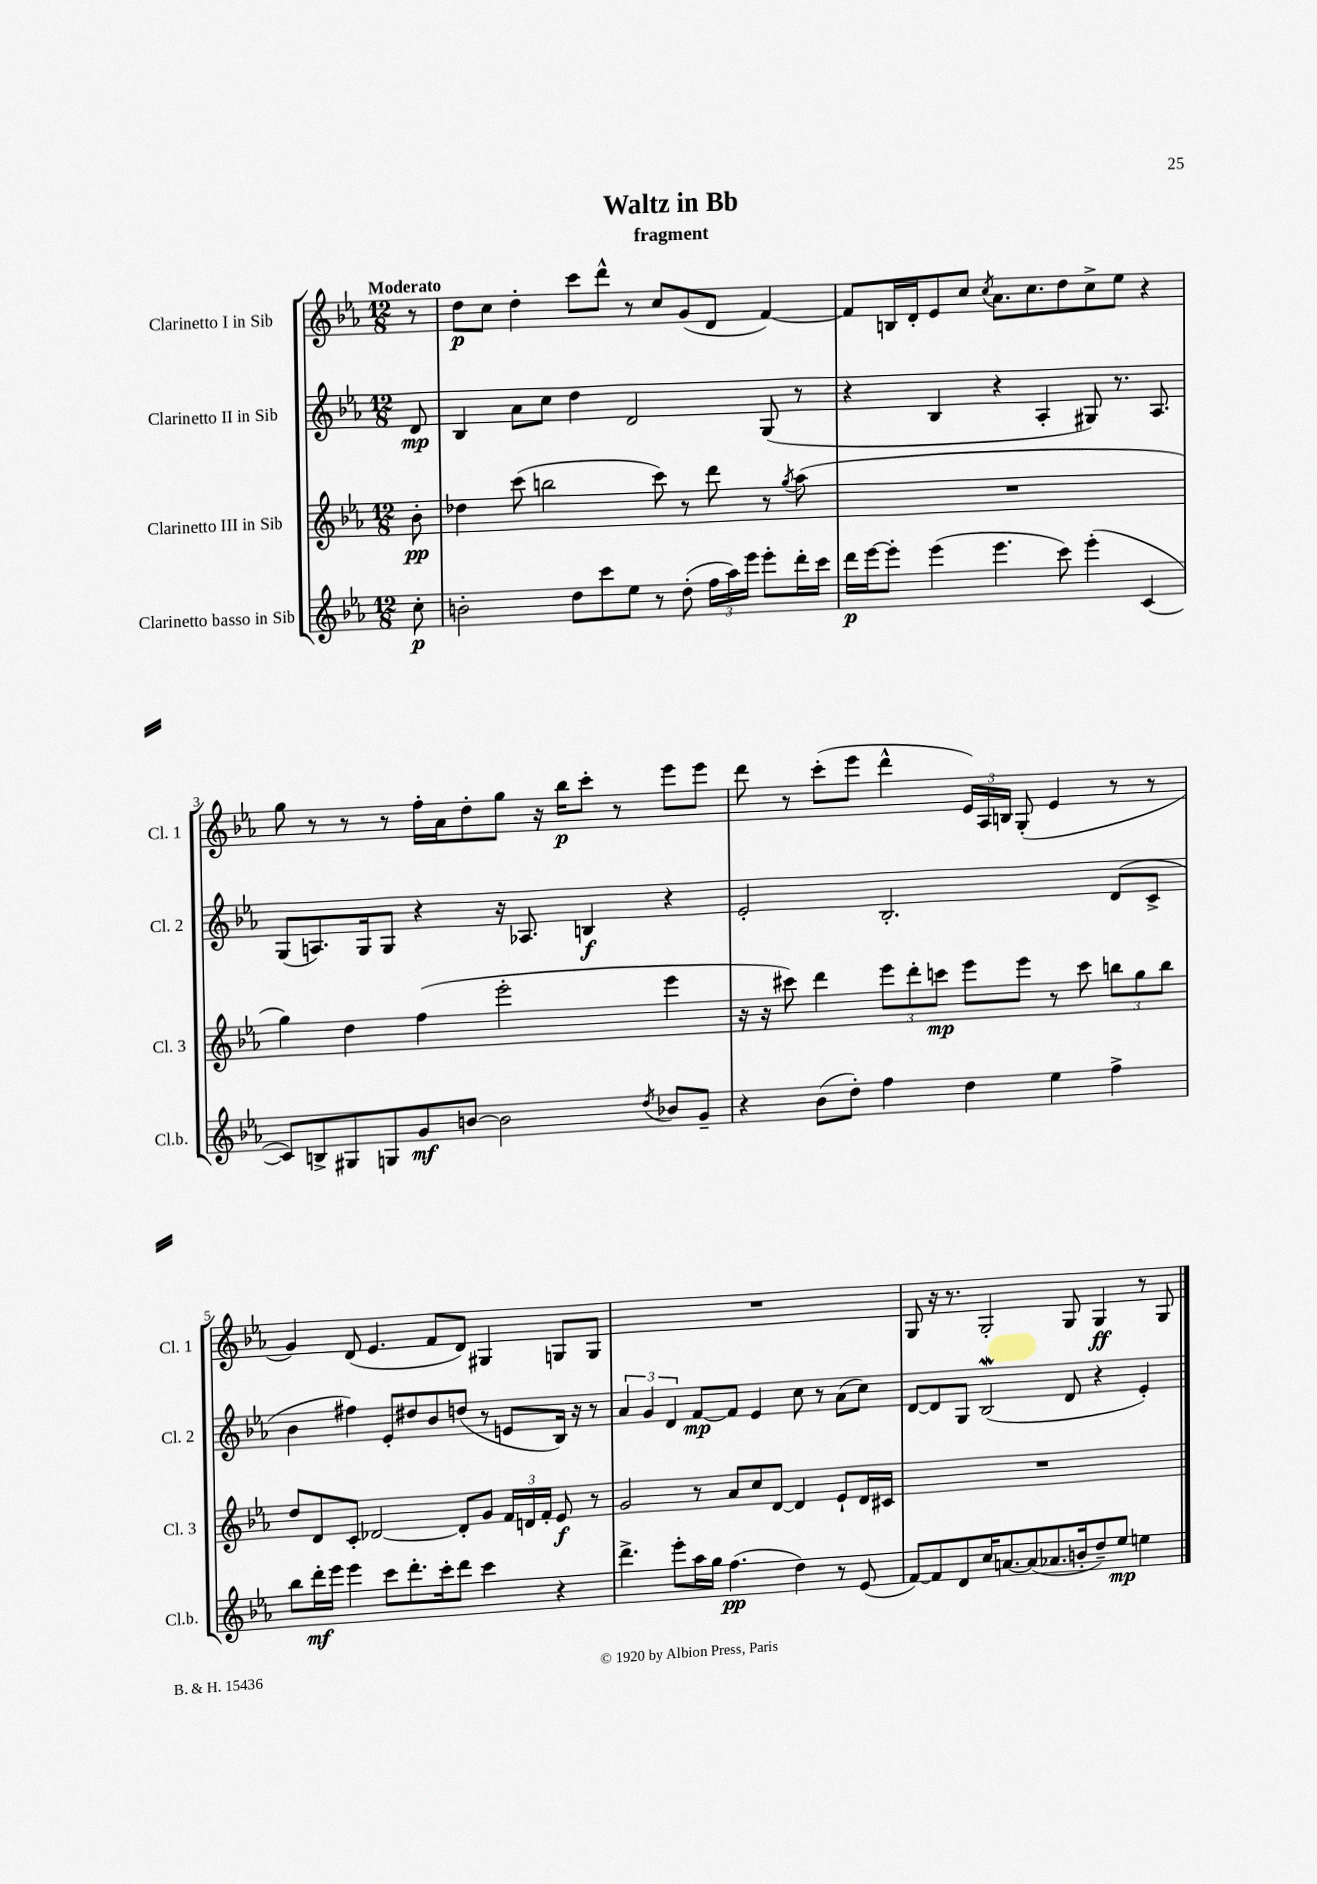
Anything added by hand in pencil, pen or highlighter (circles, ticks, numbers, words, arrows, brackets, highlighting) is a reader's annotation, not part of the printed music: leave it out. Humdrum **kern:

**kern	**dynam	**kern	**dynam	**kern	**dynam	**kern	**dynam
*part4	*part4	*part3	*part3	*part2	*part2	*part1	*part1
*staff4	*staff4	*staff3	*staff3	*staff2	*staff2	*staff1	*staff1
*I"Clarinetto basso in Sib	*	*I"Clarinetto III in Sib	*	*I"Clarinetto II in Sib	*	*I"Clarinetto I in Sib	*
*I'Cl.b.	*	*I'Cl. 3	*	*I'Cl. 2	*	*I'Cl. 1	*
*clefG2	*	*clefG2	*	*clefG2	*	*clefG2	*
*k[b-e-a-]	*	*k[b-e-a-]	*	*k[b-e-a-]	*	*k[b-e-a-]	*
*M12/8	*	*M12/8	*	*M12/8	*	*M12/8	*
=	=	=	=	=	=	=	=
!	!	!	!	!	!	!LO:TX:a:B:t=Moderato	!
8cc'\	p	8b-'\	pp	8d/	mp	8r	.
=1	=1	=1	=1	=1	=1	=1	=1
2bn'\	.	4dd-X\	.	4B-/	.	8dd\L	p
.	.	.	.	.	.	8cc\J	.
.	.	(8ccc\	.	8a-\L	.	4dd'\	.
.	.	2bbn\	.	8cc\J	.	.	.
8dd\L	.	.	.	4dd\	.	8ccc\L	.
8ccc\	.	.	.	.	.	8ddd^^\J	.
8ee-\J	.	.	.	2d/	.	8r	.
8r	.	8ccc\)	.	.	.	8cc/L	.
(8dd'\	.	8r	.	.	.	(8g/	.
24ff\LL	.	8ddd\	.	.	.	8d/J	.
24aa-\)	.	.	.	.	.	.	.
24eee-\JJ	.	.	.	.	.	.	.
8eee-'\L	.	8r	.	(8G/	.	[4f/)	.
.	.	8qgg/	.	.	.	.	.
16ddd'\L	.	(8aa-\	.	8r	.	.	.
16ccc\JJ	.	.	.	.	.	.	.
=2	=2	=2	=2	=2	=2	=2	=2
16ddd\LL	p	1.r	.	4r	.	8f/L]	.
[16eee-\J	.	.	.	.	.	.	.
8eee-'\J]	.	.	.	.	.	16Bn/L	.
.	.	.	.	.	.	16d'/J	.
(4eee-\	.	.	.	4B-/	.	8e-/	.
.	.	.	.	.	.	8cc/J	.
.	.	.	.	.	.	8qcc/	.
4.eee-\	.	.	.	4r	.	8.a-\L	.
.	.	.	.	.	.	8.cc\	.
.	.	.	.	4A-'/	.	.	.
8ccc\)	.	.	.	.	.	8dd\	.
(4eee-'\	.	.	.	8G#X/)	.	8cc^\	.
.	.	.	.	8.r	.	8ee-\J	.
[4c/	.	.	.	.	.	4r	.
.	.	.	.	8.A-/	.	.	.
!!LO:LB:g=z
=3	=3	=3	=3	=3	=3	=3	=3
8c/L])	.	4gg\)	.	(8G/L	.	8gg\	.
8Bn^/	.	.	.	8.An/)	.	8r	.
8G#X/	.	4dd\	.	.	.	8r	.
.	.	.	.	16G/k	.	.	.
8Gn/	.	.	.	8G/J	.	8r	.
8g/	mf	(4ff\	.	4r	.	16ff'\LL	.
.	.	.	.	.	.	16a-\J	.
[8bn/J	.	.	.	.	.	8dd'\	.
2b\]	.	2eee-'\	.	16r	.	8gg\J	.
.	.	.	.	8.A-X/	.	.	.
.	.	.	.	.	.	16r	.
.	.	.	.	.	.	16bb-\KL	p
.	.	.	.	4Bn/	f	8ccc'\J	.
.	.	.	.	.	.	8r	.
8qdd/	.	.	.	.	.	.	.
8b-X/L	.	4eee-\	.	4r	.	8eee-\L	.
8g~/J	.	.	.	.	.	8eee-\J	.
=4	=4	=4	=4	=4	=4	=4	=4
4r	.	16r	.	2e-'/	.	8ddd\	.
.	.	16r	.	.	.	.	.
.	.	8ccc#X\)	.	.	.	8r	.
(8b-\L	.	4ddd\	.	.	.	(8ccc'\L	.
8dd'\J)	.	.	.	.	.	8eee-\J	.
4ff\	.	12eee-\L	.	2.B-'/	.	4ddd^^\	.
.	.	12ddd'\	.	.	.	.	.
.	.	12cccn\J	mp	.	.	.	.
4dd\	.	8eee-\L	.	.	.	24e-/LL)	.
.	.	.	.	.	.	24A-/	.
.	.	.	.	.	.	24Bn/JJ	.
.	.	8eee-\J	.	.	.	(8G'/	.
4ee-\	.	8r	.	.	.	4e-/	.
.	.	8ccc\	.	.	.	.	.
4ff^\	.	12bbn\L	.	(8d/L	.	8r	.
.	.	12gg\	.	.	.	.	.
.	.	.	.	8c^/J	.	8r	.
.	.	12bb\J	.	.	.	.	.
!!LO:LB:g=z
=5	=5	=5	=5	=5	=5	=5	=5
8bb-\L	.	8dd/L	.	4b-\	.	4g/)	.
16ddd'\L	mf	8d/	.	.	.	.	.
16eee-\JJ	.	.	.	.	.	.	.
4eee-\	.	8c'/J	.	4ff#X\)	.	(8d/	.
.	.	[2d-X/	.	.	.	4.e-/	.
8ccc\L	.	.	.	8e-'/L	.	.	.
8.ddd'\	.	.	.	8dd#X/	.	.	.
.	.	.	.	8b-/	.	8f/L	.
16ccc'\k	.	.	.	.	.	.	.
8ddd\J	.	8d-'/L]	.	(8ddn/J	.	8d/J)	.
4ccc\	.	8g/J	.	8r	.	4G#X/	.
.	.	24f/LL	.	8en/L	.	.	.
.	.	24dn/	.	.	.	.	.
.	.	24f'/JJ	.	.	.	.	.
4r	.	8e-/	f	16B-/Jk)	.	8Gn/L	.
.	.	.	.	16r	.	.	.
.	.	8r	.	8r	.	8G/J	.
=6	=6	=6	=6	=6	=6	=6	=6
4.ddd^\	.	2g/	.	6a-/	.	1.r	.
.	.	.	.	6g/	.	.	.
.	.	.	.	6d/	.	.	.
8eee-'\L	.	.	.	.	.	.	.
16aa-\L	.	8r	.	[8f/L	mp	.	.
16gg\JJ	.	.	.	.	.	.	.
(4.ff\	pp	8a-/L	.	8f/J]	.	.	.
.	.	8cc/	.	4e-/	.	.	.
.	.	[8d/J	.	.	.	.	.
4dd\)	.	4d/]	.	8cc\	.	.	.
.	.	.	.	8r	.	.	.
8r	.	8e-`/L	.	(8a-\L	.	.	.
(8e-/	.	16d/L	.	8cc\J)	.	.	.
.	.	16c#X/JJ	.	.	.	.	.
=7	=7	=7	=7	=7	=7	=7	=7
[8f/L)	.	1.r	.	[8d/L	.	8G/	.
8f/]	.	.	.	8d/]	.	16r	.
.	.	.	.	.	.	8.r	.
8d/	.	.	.	8G/J	.	.	.
16cc/K	.	.	.	(2B-W/	.	2G'/	.
[8.an/	.	.	.	.	.	.	.
(8a/]	.	.	.	.	.	.	.
8.a-X/	.	.	.	.	.	.	.
.	.	.	.	8d/	.	8G/	.
16bn'/k	.	.	.	.	.	.	.
8dd~/)	.	.	.	4r	.	4G/	ff
8ee-/J	mp	.	.	.	.	.	.
4een\	.	.	.	4e-'/)	.	8r	.
.	.	.	.	.	.	8G/	.
==	==	==	==	==	==	==	==
*-	*-	*-	*-	*-	*-	*-	*-
